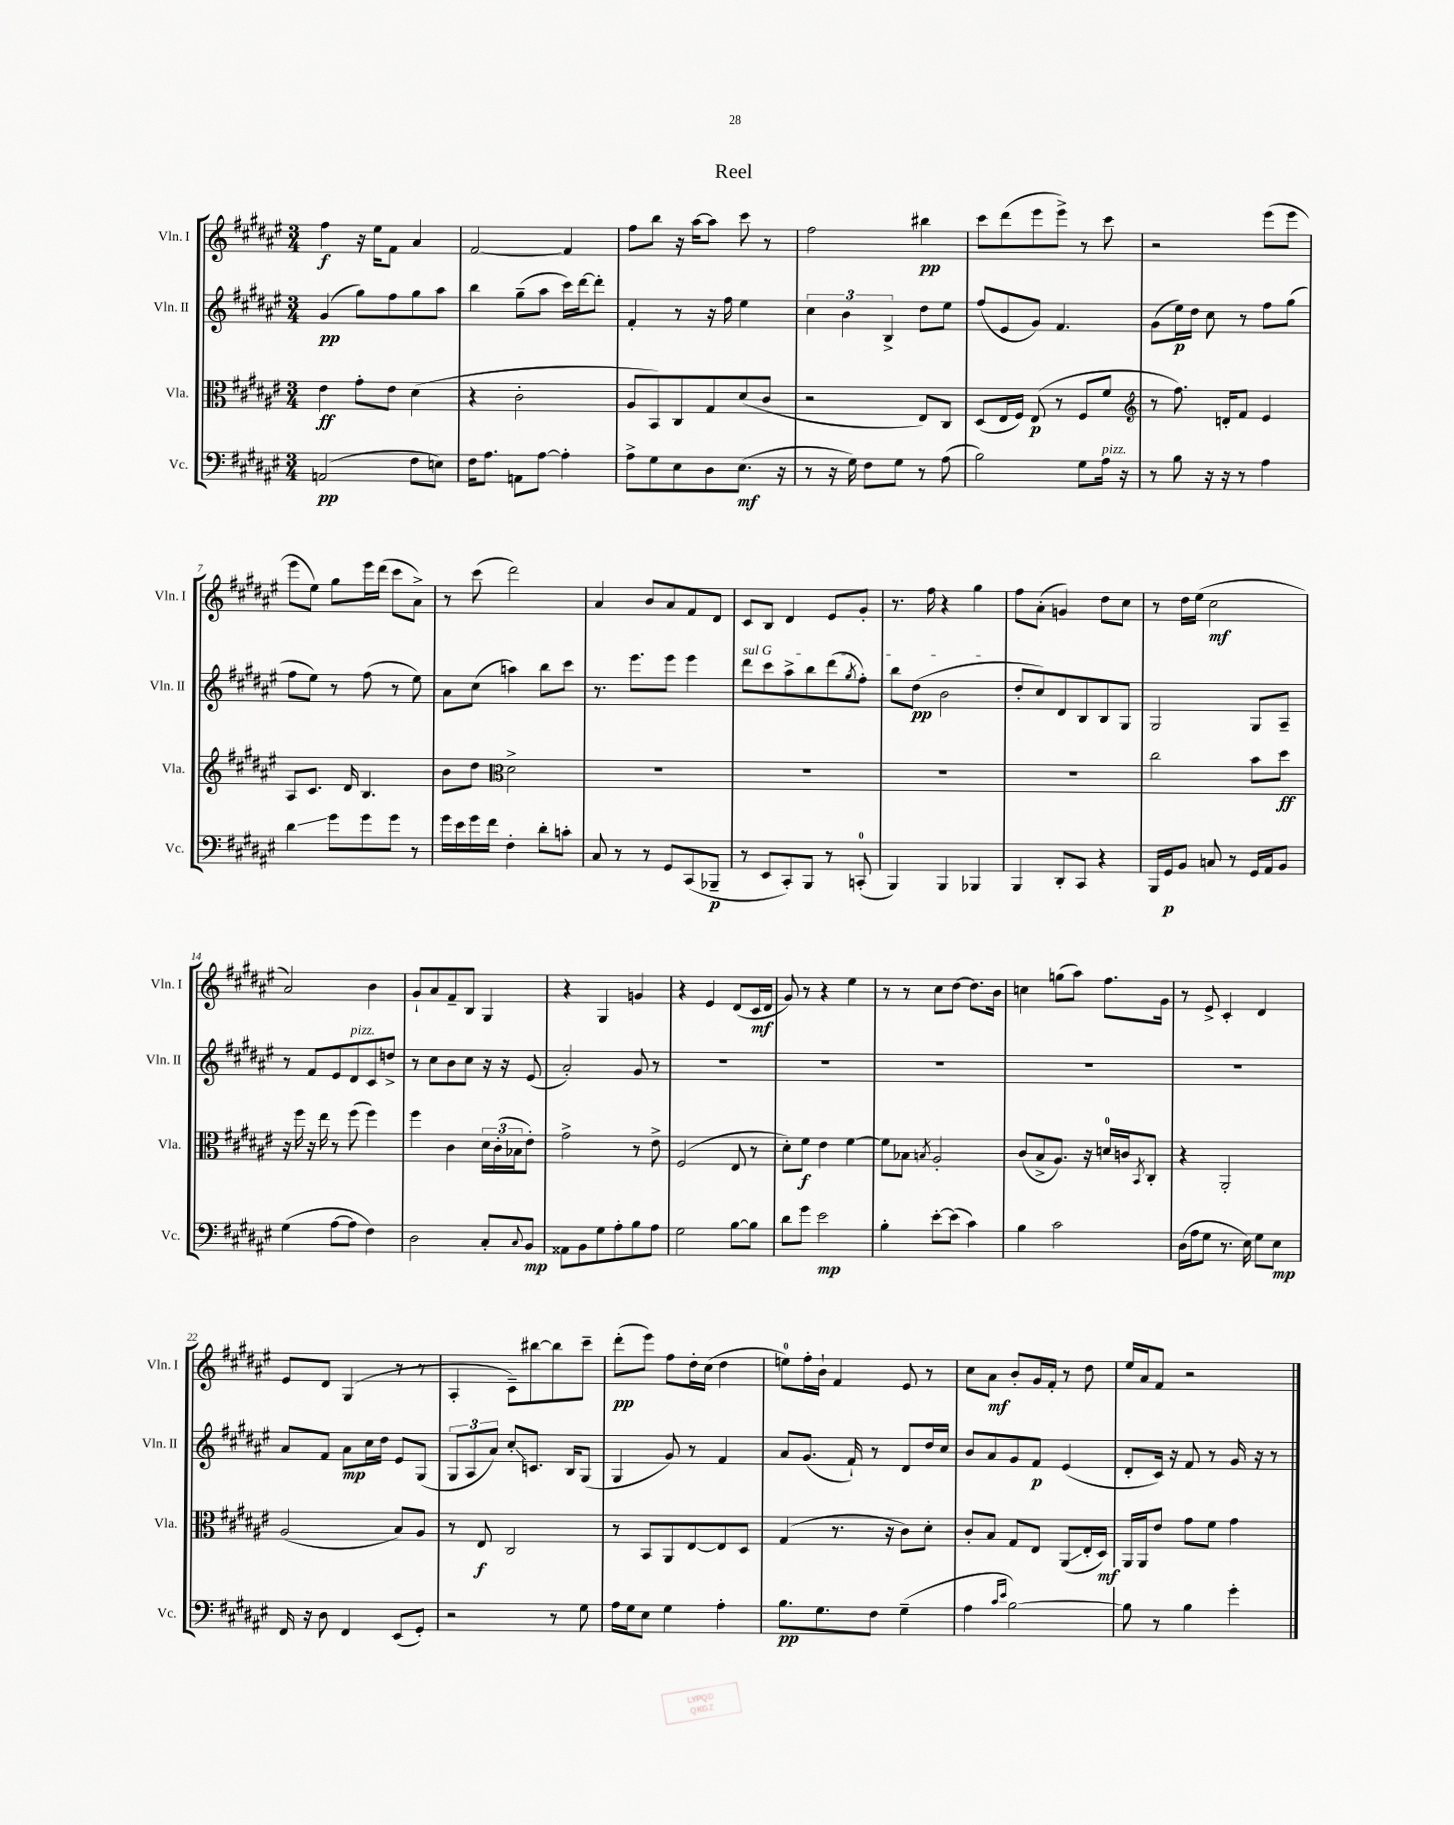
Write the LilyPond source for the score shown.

\header { title = "Reel" }
<<
\new StaffGroup <<
\new Staff = "s0" \with { instrumentName = "Vln. I" shortInstrumentName = "Vln. I" } {
    \clef treble \key fis \major \numericTimeSignature \time 3/4
    fis''4\f r16 eis''16 fis'8 ais'4 |
    fis'2~ fis'4 |
    fis''8 b''8 r16 ais''16~ ais''8 cis'''8 r8 |
    fis''2 bis''4\pp |
    cis'''8 dis'''8( eis'''8 eis'''8->) r8 cis'''8 |
    r2 eis'''8( eis'''8 |
    eis'''8 eis''8) gis''8 eis'''16 dis'''16( cis'''8 ais'8->) |
    r8 cis'''8( dis'''2) |
    ais'4 b'8 ais'8 fis'8 dis'8 |
    cis'8 b8 dis'4 eis'8 gis'8-. |
    r8. fis''16 r4 gis''4 |
    fis''8 ais'8-.( g'4) dis''8 cis''8 |
    r8 dis''16 eis''16( cis''2\mf |
    ais'2) b'4 |
    gis'8-! ais'8 fis'8-- b8 gis4 |
    r4 gis4 g'4 |
    r4 eis'4 dis'8( cis'16\mf dis'16 |
    gis'8) r8 r4 eis''4 |
    r8 r8 cis''8 dis''8~ dis''8. b'16 |
    c''4 g''8( ais''8) fis''8. gis'16 |
    r8 eis'8-> cis'4-. dis'4 |
    eis'8 dis'8 gis4( r8 r8 |
    ais4-. cis'8--) bis''8~ bis''8 cis'''8-- |
    dis'''8-.\pp( eis'''8) fis''8 dis''16-. cis''16( dis''4 |
    e''8-0) fis''16-. b'16-! fis'4 eis'8 r8 |
    cis''8 ais'8\mf b'8-. gis'16 fis'16-. r8 dis''8 |
    eis''16 ais'16 fis'8 r2 \bar "|." |
}
\new Staff = "s1" \with { instrumentName = "Vln. II" shortInstrumentName = "Vln. II" } {
    \clef treble \key fis \major \numericTimeSignature \time 3/4
    gis'4\pp( gis''8) fis''8 gis''8 ais''8 |
    b''4 gis''8--( ais''8 cis'''16) dis'''16~ dis'''8-. |
    fis'4-. r8 r16 fis''16 eis''4 |
    \tuplet 3/2 { cis''4 b'4 b4-> } dis''8 eis''8 |
    fis''8( eis'8 gis'8) fis'4. |
    gis'8( eis''16\p) dis''16 cis''8 r8 fis''8 gis''8( |
    fis''8 eis''8) r8 fis''8( r8 eis''8) |
    ais'8 cis''8( a''4) b''8 cis'''8 |
    r8. eis'''8. eis'''8 eis'''4 |
    \once \override TextSpanner.bound-details.left.text = \markup { \italic "sul G" } dis'''8\startTextSpan cis'''8 ais''8-> b''8 dis'''8( \acciaccatura { gis''8 } fis''8-.) |
    b''8 dis''8\pp( b'2\stopTextSpan |
    dis''8-. cis''8) dis'8 b8 b8 gis8 |
    gis2 gis8 ais8-- |
    r8 fis'8 eis'8 dis'8^\markup { \italic "pizz." } cis'8 d''8-> |
    r8 cis''8 b'8 cis''8 r16 r16 eis'8( |
    ais'2-.) gis'8 r8 |
    R2. |
    R2. |
    R2. |
    R2. |
    R2. |
    ais'8 fis'8 ais'8\mp cis''16 dis''16 eis'8 gis8( |
    \tuplet 3/2 { gis8 ais8 ais'8) } cis''8-.\glissando c'8. b16 gis8( |
    gis4 gis'8) r8 fis'4 |
    ais'8 gis'8.( fis'16-!) r8 dis'8 dis''16 cis''16 |
    b'8 ais'8 gis'8 fis'8\p eis'4( |
    dis'8-. cis'16) r16 fis'8 r8 gis'16 r16 r8 \bar "|." |
}
\new Staff = "s2" \with { instrumentName = "Vla." shortInstrumentName = "Vla." } {
    \clef alto \key fis \major \numericTimeSignature \time 3/4
    eis'4\ff gis'8-. eis'8 dis'4( |
    r4 cis'2-. |
    ais8 b,8) cis8 gis8 dis'8( cis'8 |
    r2 eis8) cis8 |
    dis8( eis16 fis16) eis8\p( r8 fis8 fis'8 |
    \clef treble r8 fis''8.) d'16-. fis'8 eis'4 |
    ais8 cis'8. dis'16 b4. |
    b'8 dis''8 \clef alto dis'2-> |
    R2. |
    R2. |
    R2. |
    R2. |
    cis''2 b'8 dis''8\ff |
    r16 fis''16 r16 eis''16 r8 fis''8( fis''4) |
    fis''4 cis'4 \tuplet 3/2 { dis'16 cis'16-.( bes16 } eis'8-.) |
    gis'2-> r8 eis'8-> |
    fis2( eis8 r8 |
    dis'8-.) fis'8\f eis'4 fis'4~ |
    fis'8 bes8 \acciaccatura { b8 } ais2-. |
    cis'8( b8-> ais8.) r16 d'16-0 c'16 \acciaccatura { b,8 } cis8-. |
    r4 ais,2-. |
    ais2( b8) ais8 |
    r8 eis8\f cis2 |
    r8 b,8 ais,8 eis8~ eis8 dis8 |
    gis4( r8. r16 cis'8) dis'8-. |
    cis'8-. b8 gis8 eis8 ais,8\glissando( eis16-. dis16\mf) |
    ais,16 ais,16 eis'8 gis'8 fis'8 gis'4 \bar "|." |
}
\new Staff = "s3" \with { instrumentName = "Vc." shortInstrumentName = "Vc." } {
    \clef bass \key fis \major \numericTimeSignature \time 3/4
    a,2\pp( fis8 e8) |
    fis16 ais8. a,8 ais8~ ais4-. |
    ais8-> gis8 eis8 dis8 eis8.\mf( r16 |
    r8 r16 gis16) fis8 gis8 r8 ais8( |
    b2) gis8 ais16^\markup { \italic "pizz." } r16 |
    r8 b8 r16 r16 r8 ais4 |
    dis'4\glissando gis'8 gis'8 gis'8 r8 |
    gis'16 eis'16 gis'16 fis'16 fis4-. dis'8-. c'8-. |
    cis8 r8 r8 gis,8 cis,8( bes,,8--\p |
    r8 eis,8 cis,8-.) b,,8 r8 c,8-0-.( |
    b,,4) b,,4 bes,,4 |
    b,,4 dis,8-. cis,8 r4 |
    b,,16 gis,16\p b,8 c8 r8 gis,16 ais,16 b,8 |
    gis4( ais8~ ais8 fis4) |
    dis2 cis8-. \appoggiatura { cis8 } b,8\mp |
    aisis,8 b,8 gis8 ais8-. b8 ais8 |
    gis2 b8~ b8 |
    dis'8 gis'8 eis'2\mp |
    b4-. eis'8~-. eis'8( cis'4) |
    b4 cis'2 |
    dis16( ais16 gis8 r8. eis16) gis8 eis8\mp |
    fis,16 r16 dis8 fis,4 eis,8( gis,8-.) |
    r2 r8 gis8 |
    ais16 gis16 eis8 gis4 ais4-. |
    b8.\pp gis8. fis8 gis4--( |
    ais4 \grace { cis'16 eis'16 } b2~) |
    b8 r8 b4 gis'4-. \bar "|." |
}
>>
>>
